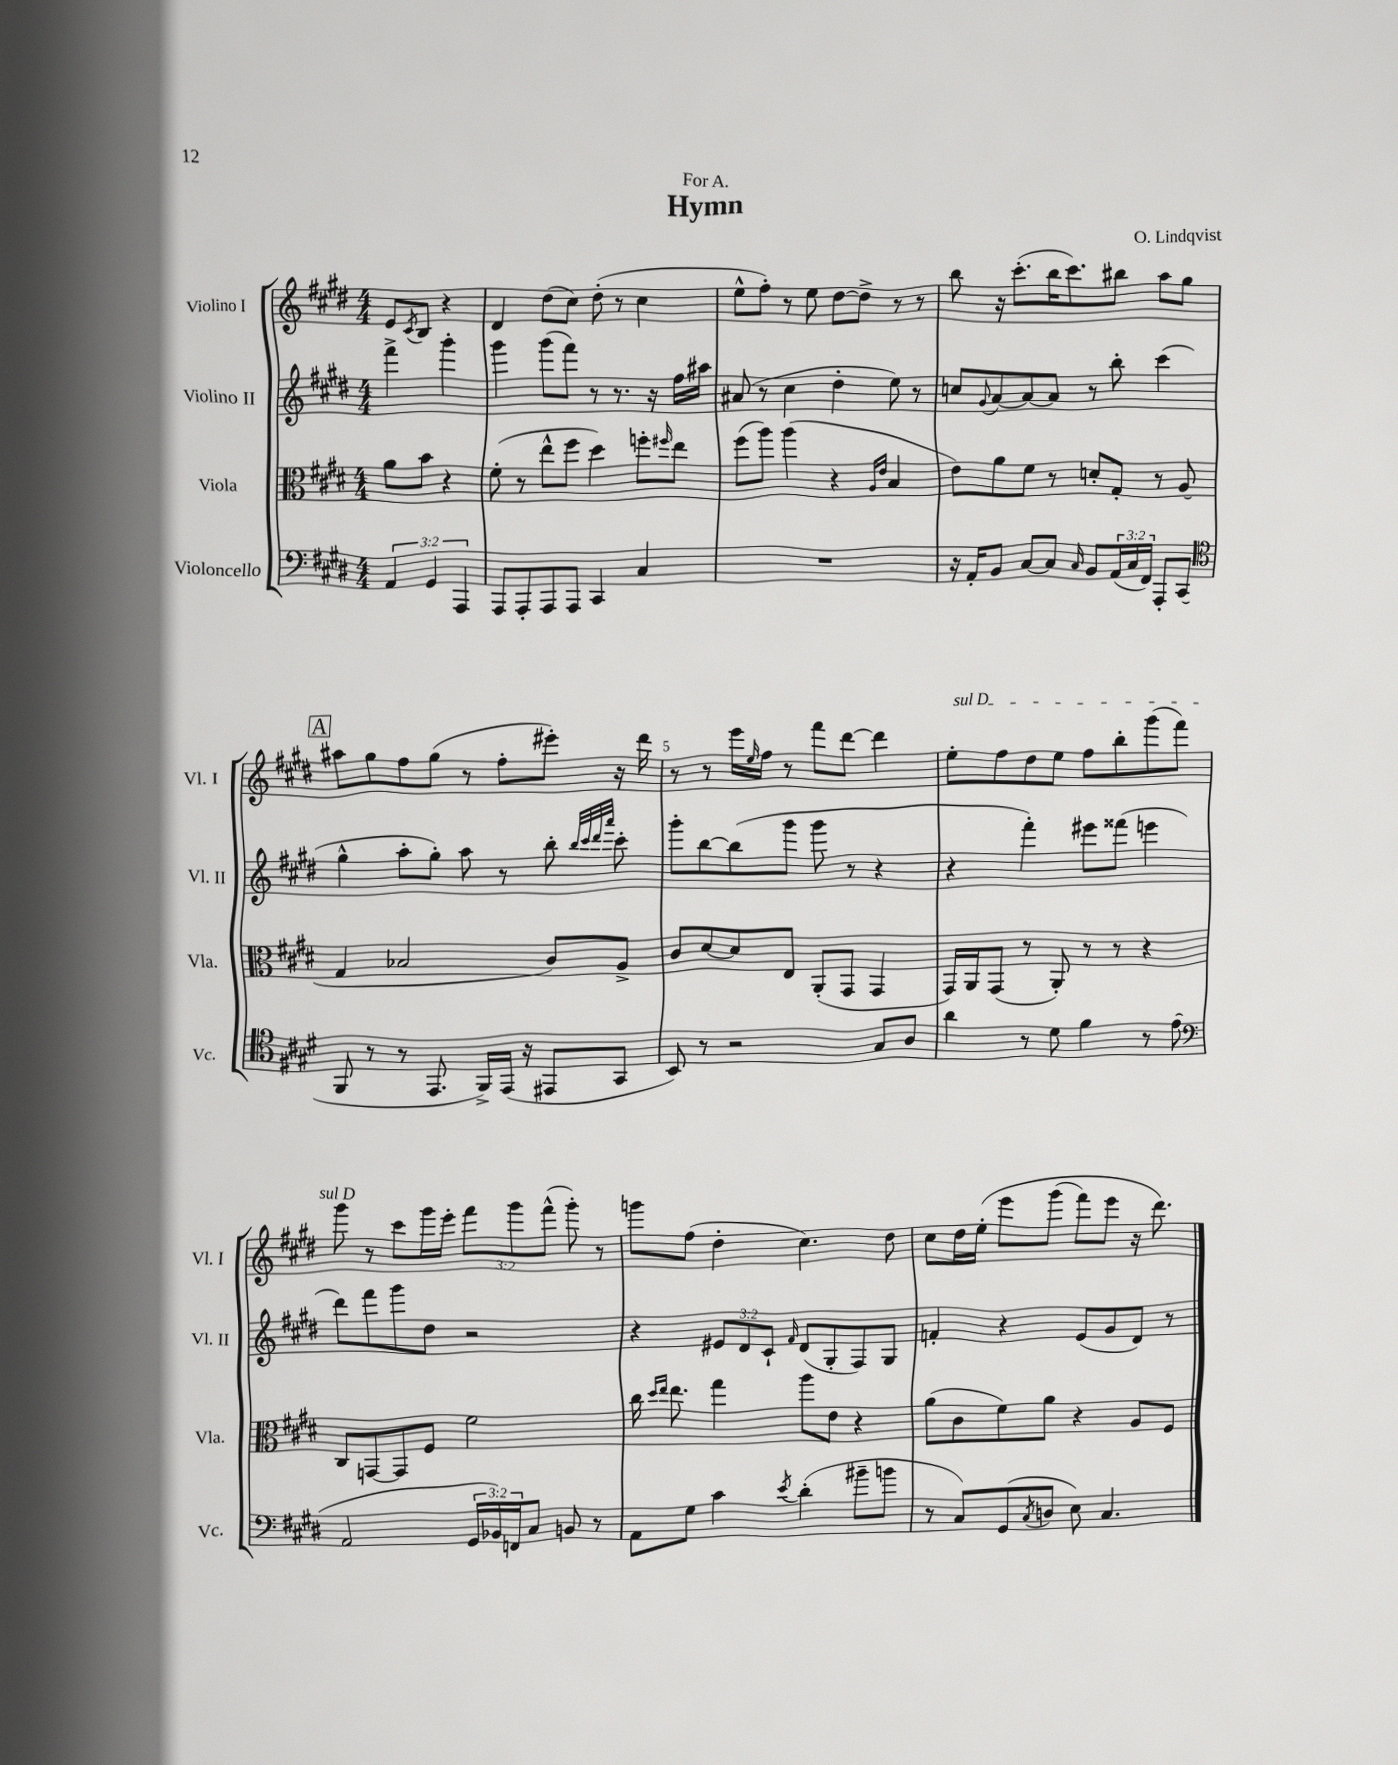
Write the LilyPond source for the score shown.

\header { title = "Hymn" composer = "O. Lindqvist" dedication = "For A." }
<<
\new StaffGroup <<
\new Staff = "s0" \with { instrumentName = "Violino I" shortInstrumentName = "Vl. I" } {
    \clef treble \key e \major \numericTimeSignature \time 4/4 \override Staff.TupletNumber.text = #tuplet-number::calc-fraction-text \partial 2
    e'8 \acciaccatura { cis'8 } b8 r4 |
    dis'4 dis''8( cis''8) dis''8-.( r8 cis''4 |
    e''8-^ fis''8-.) r8 e''8 dis''8~ dis''8-> r8 r8 |
    b''8 r16 cis'''8.-.( b''16 cis'''8.) bis''8 a''8 gis''8 |
    \mark \markup { \box "A" } ais''8 gis''8 fis''8 gis''8( r8 fis''8-. eis'''8-.) r16 dis'''16 |
    r8 r8 e'''16 \grace { e''16 } fis''16 r8 fis'''8 dis'''8~ dis'''4 |
    \once \override TextSpanner.bound-details.left.text = \markup { \italic "sul D" } e''8-.\startTextSpan fis''8 dis''8 e''8 fis''8 b''8-. gis'''8( fis'''8) |
    gis'''8\stopTextSpan r8 cis'''8 gis'''16 e'''16-. \tuplet 3/2 { fis'''8 gis'''8 fis'''8-^( } gis'''8-.) r8 |
    g'''8 fis''8( dis''4-. cis''4.) dis''8 |
    cis''8 dis''16 e''16-.\( e'''8 gis'''8( fis'''8) e'''8 r16 dis'''8.\) \bar "|." |
}
\new Staff = "s1" \with { instrumentName = "Violino II" shortInstrumentName = "Vl. II" } {
    \clef treble \key e \major \numericTimeSignature \time 4/4 \override Staff.TupletNumber.text = #tuplet-number::calc-fraction-text \partial 2
    fis'''4-> gis'''4-. |
    gis'''4 gis'''8( fis'''8) r8 r8. r16 fis''16 ais''16 |
    ais'8( r8 cis''4 dis''4-. e''8) r8 |
    c''8 \appoggiatura { gis'8 } a'8~ a'8~ a'8 r8 b''8-. cis'''4( |
    \mark \markup { \box "A" } gis''4-^ a''8-. gis''8-.) a''8 r8 b''8-. \grace { b''32 cis'''32 dis'''32 a'''32 } cis'''8-. |
    gis'''8-. b''8~ b''8( gis'''8 gis'''8 r8 r4 |
    r4 fis'''4-.) eis'''8 fisis'''8( e'''4 |
    dis'''8) fis'''8 gis'''8 dis''8 r2 |
    r4 \tuplet 3/2 { eis'8 dis'8 cis'8-! } \grace { fis'16 } dis'8( gis8-. fis8) gis8 |
    f'4-. r4 e'8( gis'8 dis'8) r8 \bar "|." |
}
\new Staff = "s2" \with { instrumentName = "Viola" shortInstrumentName = "Vla." } {
    \clef alto \key e \major \numericTimeSignature \time 4/4 \partial 2
    a'8 b'8 r4 |
    fis'8-.( r8 e''8-^ fis''8 dis''4) f''8-. \grace { fis''16 } e''8 |
    fis''8( a''8) a''4( r4 \grace { a16 e'16 } b4 |
    e'8) a'8 fis'8 r8 d'8-. gis8-. r8 a8( |
    \mark \markup { \box "A" } gis4 bes2 cis'8) a8-> |
    cis'8 dis'8~ dis'8 e8 a,8-.( gis,8 gis,4 |
    gis,16) a,16 gis,8( r8 a,8-.) r8 r8 r4 |
    cis8 g,8~ g,8 fis8 fis'2 |
    cis''16 \grace { dis''16 e''16 } e''8. gis''4 a''8 e'8 r4 |
    a'8( cis'8 fis'8) a'8 r4 a8 fis8 \bar "|." |
}
\new Staff = "s3" \with { instrumentName = "Violoncello" shortInstrumentName = "Vc." } {
    \clef bass \key e \major \numericTimeSignature \time 4/4 \override Staff.TupletNumber.text = #tuplet-number::calc-fraction-text \partial 2
    \tuplet 3/2 { a,4 gis,4 a,,4 } |
    a,,8 a,,8-. a,,8 a,,8 cis,4 cis4 |
    R1 |
    r16 a,16-. b,8 cis8~ cis8 \grace { cis16 } b,8 \tuplet 3/2 { a,16( cis16 fis,16) } a,,8-. cis,8( |
    \mark \markup { \box "A" } \clef tenor fis,8 r8 r8 e,8. fis,16->) e,16( r16 eis,8 gis,8 |
    b,8) r8 r2 gis8 a8 |
    a'4 r8 dis'8 fis'4 r8 e'8( |
    \clef bass a,2 \tuplet 3/2 { gis,16 bes,16) f,16 } cis8 b,8 r8 |
    a,8 gis8 cis'4 \acciaccatura { e'8 } dis'4-.( bis'8-- b'8 |
    r8 cis8) gis,8( \acciaccatura { cis8 } d8 e8) cis4. \bar "|." |
}
>>
>>
\layout { \context { \Score \override BarNumber.break-visibility = ##(#f #t #t) barNumberVisibility = #(every-nth-bar-number-visible 5) } }
